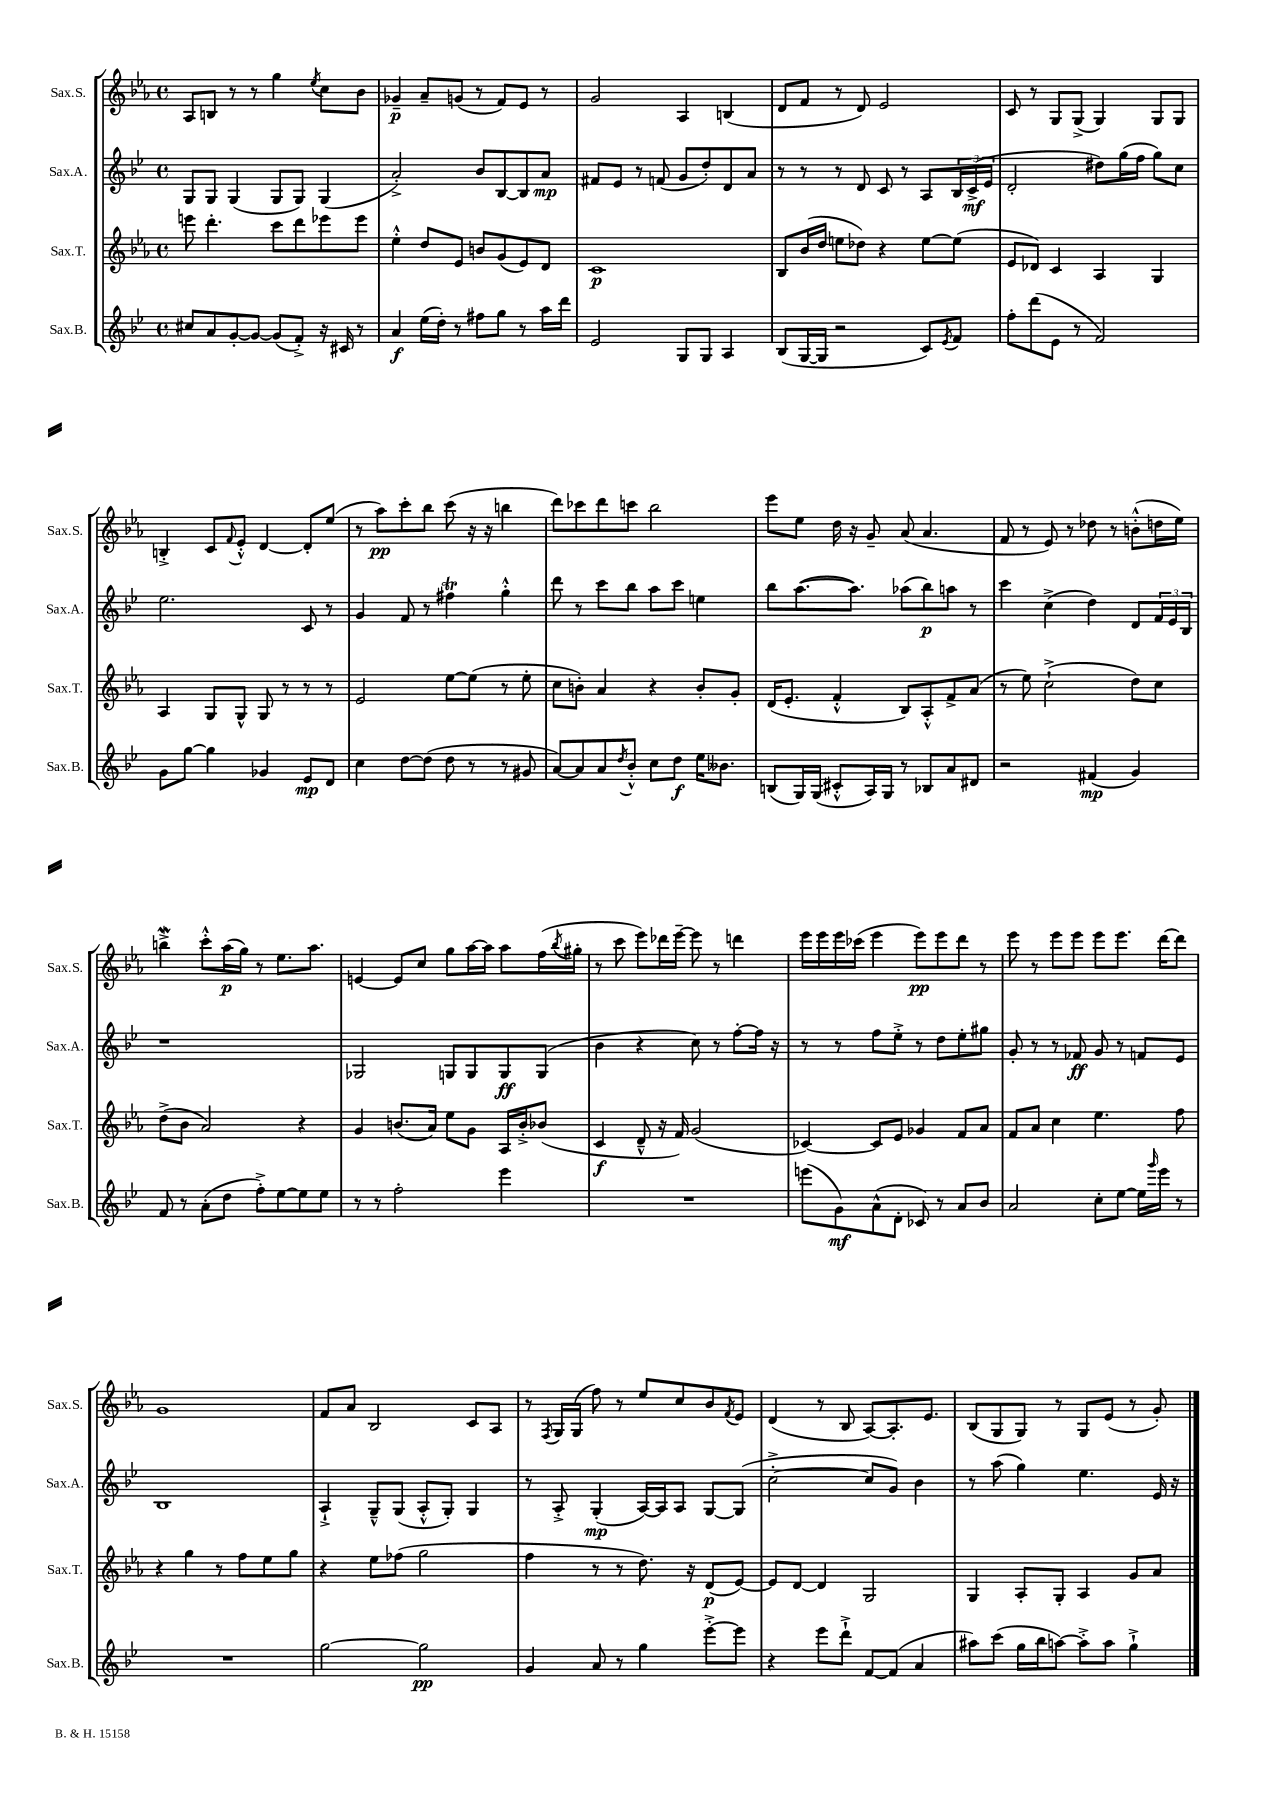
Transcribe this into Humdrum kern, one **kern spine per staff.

**kern	**kern	**kern	**kern
*staff4	*staff3	*staff2	*staff1
*clefG2	*clefG2	*clefG2	*clefG2
*k[b-e-]	*k[b-e-a-]	*k[b-e-]	*k[b-e-a-]
*M4/4	*M4/4	*M4/4	*M4/4
*met(c)	*met(c)	*met(c)	*met(c)
8cc#	8eee	8G	8A-
8a	4.ddd'	8G	8B
[8g'	.	(4G	8r
8g_	.	.	8r
(8g]	8ccc	8G	4gg
8f'^)	8ddd	8G)	.
.	.	.	8qee-
16r	8eee-	(4G	8cc
16c#	.	.	.
8r	8eee-	.	8b-
=	=	=	=
4a	4ee-'^^	2a'^)	4g-~
(16ee-	8dd	.	8a-~
16dd')	.	.	.
8r	8e-	.	(8g
8ff#	8b	8b-	8r
8gg	(8g	[8B-	8f)
8r	8e-)	8B-]	8e-
16aa	8d	8a	8r
16ddd	.	.	.
=	=	=	=
2e-	1c	8f#	2g
.	.	8e-	.
.	.	8r	.
.	.	(8f	.
8G	.	8g	4A-
8G	.	8dd')	.
4A	.	8d	(4B
.	.	8a	.
=	=	=	=
(8B-	8B-	8r	8d
[16G	(16b-	8r	8f
16G]	16dd	.	.
2r	8ee	8r	8r
.	8dd-)	8d	8d)
.	4r	8c	2e-
.	.	8r	.
8c)	[8ee	8A	.
8qe-	.	.	.
8f	(8ee]	24B-	.
.	.	(24c^	.
.	.	24e-	.
=	=	=	=
8ff'	8e-	2d'	8c
(8ddd	8d-)	.	8r
8e-	4c	.	8G
8r	.	.	(8G^
2f)	4A-	8dd#)	4G)
.	.	(16gg	.
.	.	16ff	.
.	4G	8gg)	8G
.	.	8cc	8G
=	=	=	=
8g	4A-	2.ee-	4B'^
[8gg	.	.	.
4gg]	8G	.	8c
.	.	.	8qqf
.	8G^^	.	8e-'^^
4g-	8G	.	[4d
.	8r	.	.
8e-	8r	8c	8d']
8d	8r	8r	(8ee-
=	=	=	=
4cc	2e-	4g	8r
.	.	.	8aa-)
[8dd	.	8f	8ccc'
(8dd]	.	8r	8bb-
8dd	[8ee-	4ff#	(8ccc
8r	(8ee-]	.	16r
.	.	.	16r
8r	8r	4gg'^^	4bb
8g#	8ee-'	.	.
=	=	=	=
[8a)	8cc	8ddd	8ddd)
8a]	8b')	8r	8ccc-
8a	4a-	8ccc	8ddd
8qdd	.	.	.
8b-'^^	.	8bb-	8ccc
8cc	4r	8aa	2bb-
8dd	.	8ccc	.
16ee-	8b'	4ee	.
8.b--	.	.	.
.	8g'	.	.
=	=	=	=
(8B	(16d	8bb-	8eee-
.	8.e-'	.	.
16G)	.	([8.aa	8ee-
(16G	.	.	.
8c#'^^	4f'^^	.	16dd
.	.	8.aa])	16r
16A)	.	.	8g~
16G	.	.	.
8r	8B-)	(8aa-	(8a-
8B-	8A-'^^	8bb-)	4.a-
8a	8f^	8aa	.
8d#	(8a-	8r	.
=	=	=	=
2r	8r	4ccc	8f
.	8ee-)	.	8r
.	(2cc`^	(4cc^	8e-)
.	.	.	8r
(4f#	.	4dd)	8dd-
.	.	.	8r
4g)	8dd)	8d	(8b'^^
.	8cc	24f	16dd
.	.	24e-	.
.	.	.	16ee-)
.	.	24B-	.
=	=	=	=
8f	(8dd^	1r	4bb^
8r	8b-	.	.
(8a'	2a-)	.	8ccc'^^
8dd	.	.	(16aa-
.	.	.	16gg)
8ff'^)	.	.	8r
[8ee-	.	.	8.ee-
8ee-]	4r	.	.
.	.	.	8.aa-
8ee-	.	.	.
=	=	=	=
8r	4g	2G-	[4e
8r	.	.	.
2ff'	(8.b	.	8e]
.	.	.	8cc
.	16a-)	.	.
.	8ee-	8G	8gg
.	8g	8G	[16aa-
.	.	.	16aa-]
4eee-	16A-	8G	8aa-
.	16b'^	.	.
.	(8b-	(8G	(16ff
.	.	.	8qbb-
.	.	.	16gg#'
=	=	=	=
1r	4c	4b-	8r
.	.	.	8ccc
.	8d~^^	4r	8eee-)
.	16r	.	16ddd-
.	16f)	.	[16eee-~
.	(2g	8cc)	8eee-]
.	.	8r	8r
.	.	[8ff'	4ddd
.	.	16ff]	.
.	.	16r	.
=	=	=	=
(8eee	[4c-)	8r	16eee-
.	.	.	16eee-
8g)	.	8r	16eee-
.	.	.	(16ccc-
(8a^^	8c-]	8ff	4eee-
8d'	8e-	8ee-'^	.
8c-)	4g-	8r	8eee-)
8r	.	8dd	8eee-
8a	8f	8ee-'	8ddd
8b-	8a-	8gg#	8r
=	=	=	=
2a	8f	8g'	8eee-
.	8a-	8r	8r
.	4cc	8r	8eee-
.	.	8f-	8eee-
8cc'	4.ee-	8g	8eee-
[8ee-	.	8r	8.eee-
16ee-]	.	8f	.
16qqggg	.	.	.
16eee-	.	.	[16ddd
8r	8ff	8e-	8ddd]
=	=	=	=
1r	4r	1B-	1g
.	4gg	.	.
.	8r	.	.
.	8ff	.	.
.	8ee-	.	.
.	8gg	.	.
=	=	=	=
[2gg	4r	4A`^	8f
.	.	.	8a-
.	8ee-	8G~^^	2B-
.	(8ff-	(8G	.
2gg]	2gg	8A'^^	.
.	.	8G')	.
.	.	4G	8c
.	.	.	8A-
=	=	=	=
4g	4ff	8r	8r
.	.	.	8qF
.	.	8A'^	16G
.	.	.	(16G
8a	8r	(4G'	8ff)
8r	8r	.	8r
4gg	8.dd)	[16A)	8ee-
.	.	16A]	.
.	.	8A	8cc
.	16r	.	.
[8eee-'^	(8d	[8G	8b-
.	.	.	8qf
8eee-]	[8e-)	(8G]	8e-
=	=	=	=
4r	8e-]	[2cc'^	(4d
.	[8d	.	.
8eee-	4d]	.	8r
8ddd`^	.	.	8B-
[8f	2G	8cc]	[8A-)
(8f]	.	8g)	8.A-']
4a	.	4b-	.
.	.	.	8.e-
=	=	=	=
8aa#)	4G	8r	(8B-
(8ccc	.	(8aa	8G
16gg	8A-'	4gg)	8G)
16bb-	.	.	.
[8aa)	8G'	.	8r
8aa'^]	4A-	4.ee-	8G
8aa	.	.	(8e-
4gg`^	8g	.	8r
.	8a-	16e-	8g')
.	.	16r	.
==	==	==	==
*-	*-	*-	*-
